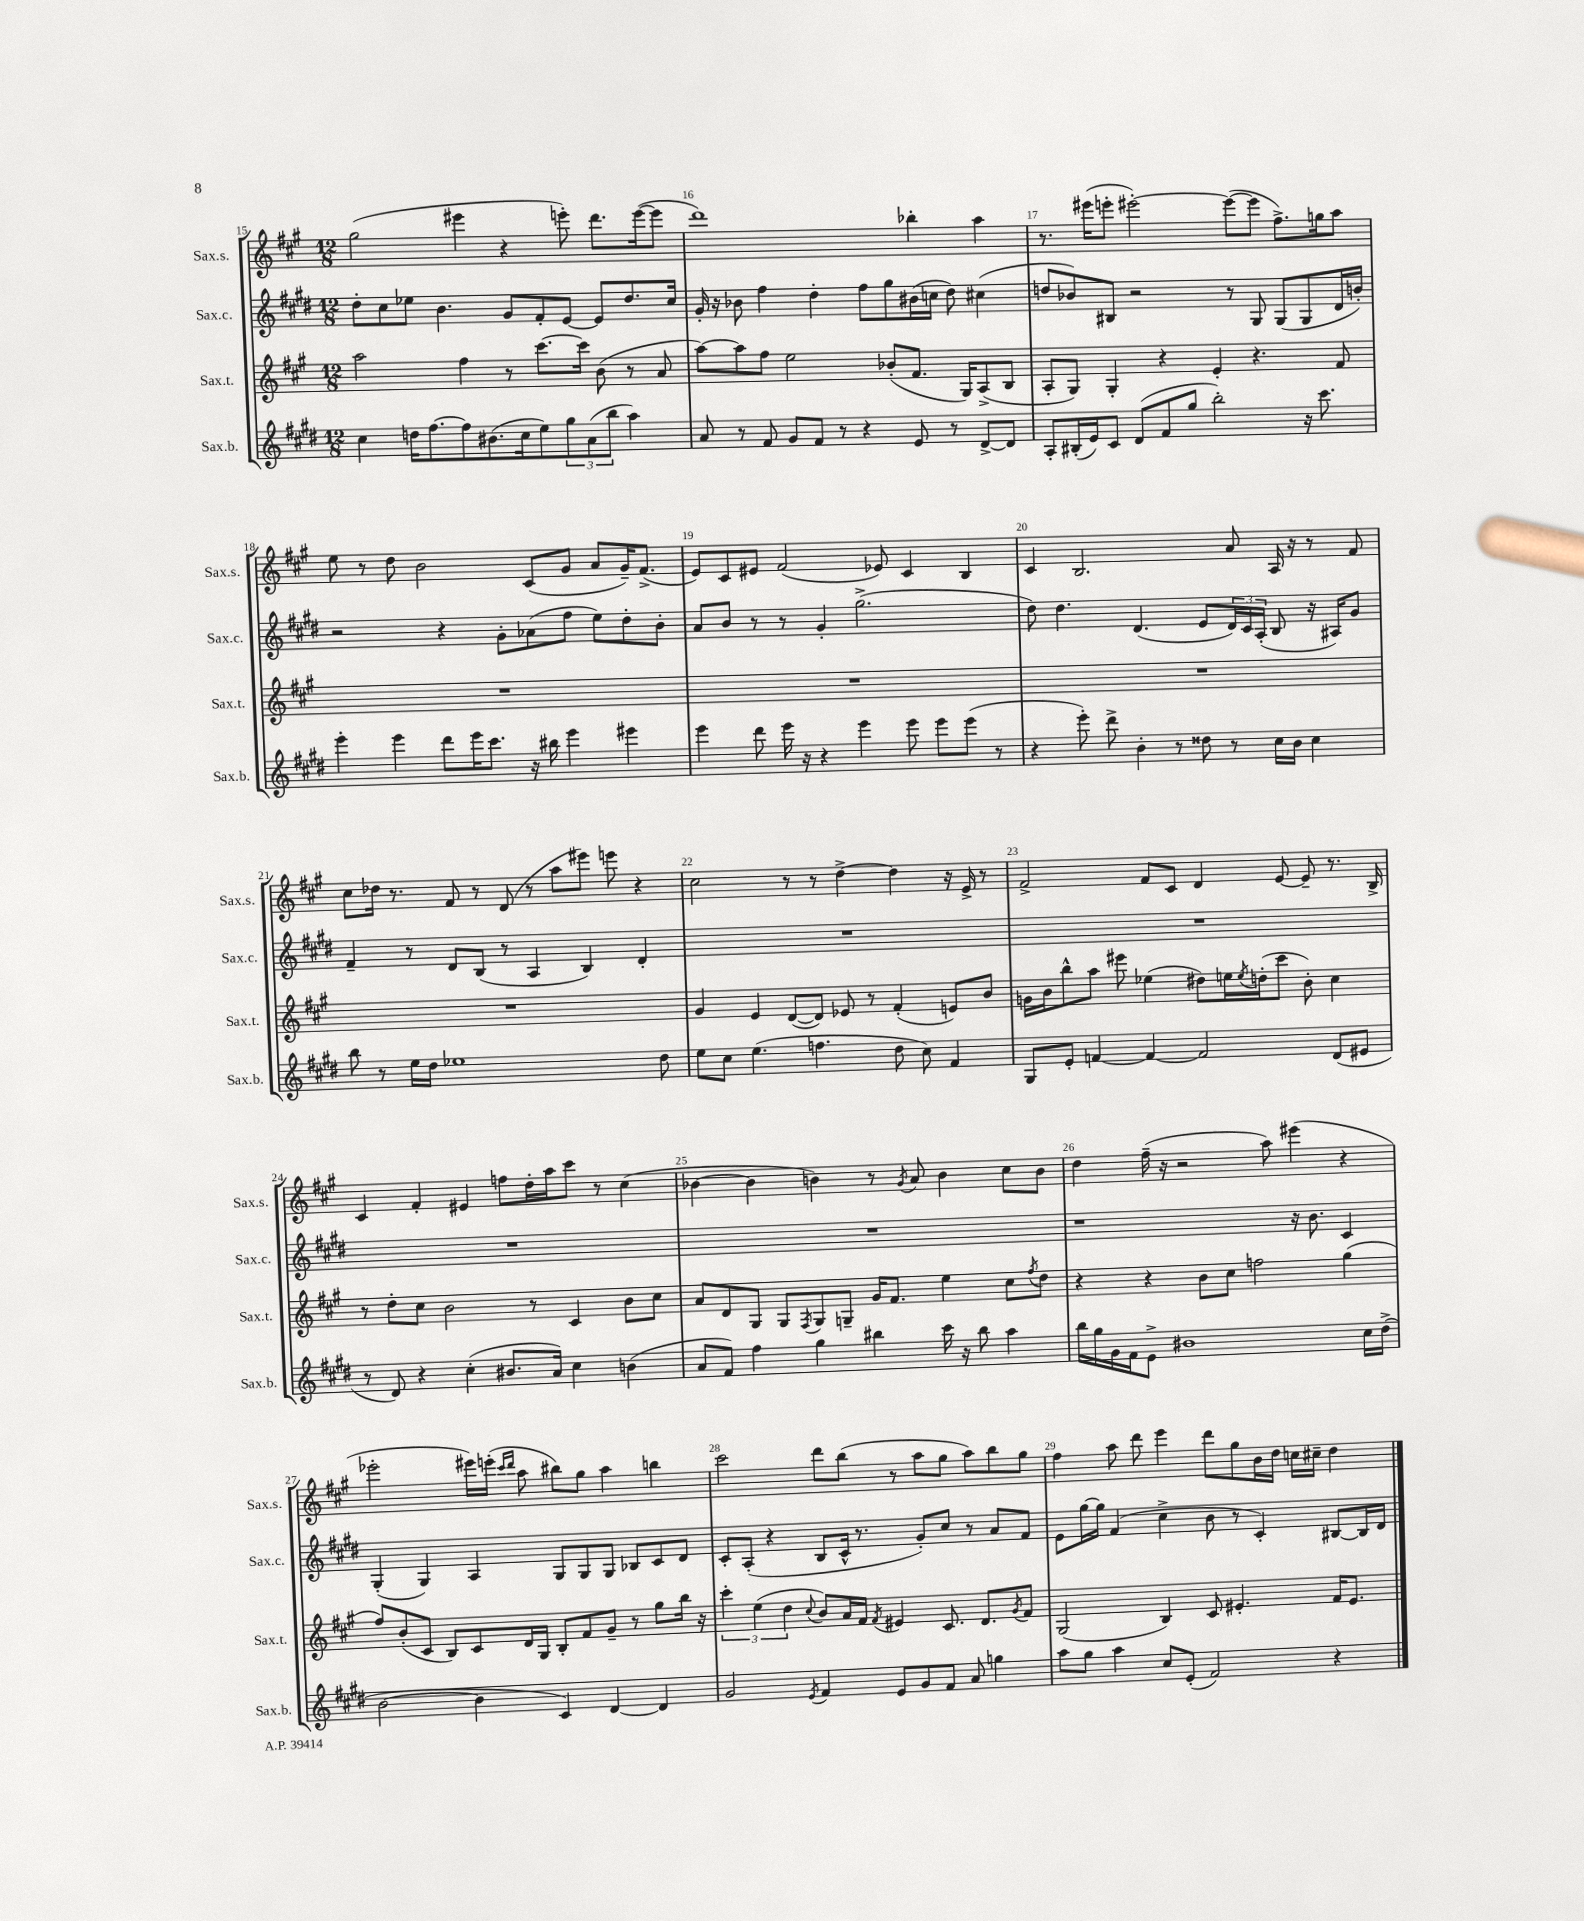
<<
\new StaffGroup <<
\new Staff = "s0" \with { instrumentName = "Sax.s." shortInstrumentName = "Sax.s." } {
    \clef treble \key a \major \numericTimeSignature \time 12/8
    gis''2( eis'''4 r4 e'''8-.) d'''8. e'''16~( e'''8 |
    d'''1) bes''4-. a''4 |
    r8. eis'''16( e'''8-. eis'''2~-.) eis'''8~( eis'''8 fis''8.->) g''16 a''8 |
    e''8 r8 d''8 b'2 cis'8( gis'8 a'8 gis'16--) fis'8.->( |
    e'8) cis'8 eis'8 fis'2( ees'8) cis'4 b4 |
    cis'4 b2. a'8 a16 r16 r8 fis'8 |
    cis''8 des''16 r8. fis'8 r8 d'8( r8 a''8 eis'''8) e'''8 r4 |
    cis''2 r8 r8 d''4~-> d''4 r16 e'16-> r8 |
    fis'2-> fis'8 cis'8 d'4 e'8~ e'8-- r8. b16-> |
    cis'4 fis'4-. eis'4 f''8 d''16-. a''16 cis'''8 r8 cis''4( |
    bes'4~ bes'4 b'4) r8 \acciaccatura { gis'8 } a'8 b'4 cis''8 b'8 |
    d''4 fis''16--( r16 r2 a''8) eis'''4( r4 |
    ees'''2-. eis'''16) e'''16-.( \grace { cis'''16 d'''16 } a''8 bis''8) gis''8 a''4 b''4 |
    cis'''2 d'''8 b''8( r8 a''8 gis''8 a''8) b''8 gis''8 |
    fis''4 a''8 d'''8 e'''4 d'''8 gis''8 b'16 d''16 c''16 cis''16-- d''4 \bar "|." |
}
\new Staff = "s1" \with { instrumentName = "Sax.c." shortInstrumentName = "Sax.c." } {
    \clef treble \key e \major \numericTimeSignature \time 12/8
    dis''8-. cis''8 ees''8 b'4. gis'8 fis'8-. e'8~ e'8 dis''8. cis''16 |
    gis'16-. r16 bes'8 fis''4 dis''4-. fis''8 gis''8 bis'16( c''16 dis''8) cis''4( |
    d''8 bes'8) bis8 r2 r8 gis8 gis8( gis8 dis'16 b'16-.) |
    r2 r4 gis'8-. aes'8( fis''8 e''8) dis''8-. b'8-. |
    a'8 b'8 r8 r8 gis'4-. gis''2.->( |
    dis''8) dis''4. dis'4.( e'8 \tuplet 3/2 { dis'16) cis'16 a16-.( } b8 r16 ais16) gis'8 |
    fis'4-- r8 dis'8 b8( r8 a4 b4) dis'4-. |
    R1. |
    R1. |
    R1. |
    R1. |
    r1 r16 b'8. cis'4 |
    gis4-.( gis4) a4 gis8 gis8 gis8 bes8 cis'8 dis'8 |
    cis'8-. a8-.( r4 b8 cis'16-^ r8. gis'8-.) cis''8 r8 a'8 fis'8 |
    e'8 gis''16~ gis''16 fis'4( cis''4-> b'8 r8 cis'4-.) bis8~ bis16 dis'16 \bar "|." |
}
\new Staff = "s2" \with { instrumentName = "Sax.t." shortInstrumentName = "Sax.t." } {
    \clef treble \key a \major \numericTimeSignature \time 12/8
    a''2 fis''4 r8 cis'''8.~ cis'''16 b'8( r8 a'8 |
    a''8~) a''8 fis''8 e''2 bes'8-.( fis'8. gis16) a8->( b8 |
    a8-. gis8) gis4-. r4 e'4-. r4. fis'8 |
    R1. |
    R1. |
    R1. |
    R1. |
    gis'4 e'4 d'8~( d'8) ees'8 r8 fis'4-.( e'8) b'8 |
    g'16 b'16 b''8-^ a''8 eis'''8 ees''4( dis''8) e''16 \acciaccatura { e''8 } d''16-.( cis'''8 b'8-.) cis''4 |
    r8 d''8-. cis''8 b'2 r8 cis'4 b'8 cis''8 |
    a'8 d'8 gis8 gis8 \acciaccatura { fis8 } gis8 g8-- gis'16 fis'8. e''4 cis''8 \acciaccatura { fis''8 } d''8 |
    r4 r4 b'8 cis''8 f''2 gis''4( |
    fis''8) b'8-.( cis'8 b8) cis'8 d'16 gis16 b8-. fis'8 gis'8-- r8 gis''8 b''16 r16 |
    \tuplet 3/2 { cis'''4-. e''4( d''4 } \appoggiatura { cis''8 } b'8) a'16 fis'16 \acciaccatura { fis'8 } eis'4 cis'8. d'8. \acciaccatura { gis'8 } fis'8 |
    gis2( b4) cis'8 eis'4.-. fis'16 eis'8. \bar "|." |
}
\new Staff = "s3" \with { instrumentName = "Sax.b." shortInstrumentName = "Sax.b." } {
    \clef treble \key e \major \numericTimeSignature \time 12/8
    cis''4 d''16 fis''8.~ fis''8 bis'8.( cis''16 e''8) \tuplet 3/2 { gis''8 a'8( b''8 } a''4) |
    a'8 r8 fis'8 gis'8 fis'8 r8 r4 e'8 r8 dis'8~-> dis'8 |
    a8-. bis16-.( e'16) cis'8 dis'8( fis'8 gis''8 b''2-.) r16 cis'''8. |
    e'''4-. e'''4 dis'''8 e'''16 cis'''8. r16 bis''16 e'''4 eis'''4 |
    e'''4 dis'''8 e'''16 r16 r4 e'''4 e'''8 e'''8 e'''8( r8 |
    r4 e'''8-.) dis'''8-> b'4-. r8 disis''8 r8 cis''16 b'16 cis''4 |
    b''8 r8 e''16 dis''16 ees''1 dis''8 |
    e''8 cis''8 e''4.( f''4. dis''8 cis''8) fis'4 |
    gis8 e'8-. f'4~ f'4~ f'2 dis'8( eis'8 |
    r8 dis'8) r4 cis''4-.( bis'8. a'16) cis''4 b'4( |
    a'8 fis'8) fis''4 gis''4 bis''4 cis'''16 r16 bis''8 a''4 |
    b''16 gis''16 gis'16 fis'16 e'8-> bis'1 cis''16 dis''16->( |
    b'2~ b'4 cis'4) dis'4~ dis'4 |
    gis'2 \acciaccatura { e'8 } fis'4 e'8 gis'8 fis'8 a'8 g''4 |
    a''8 gis''8 a''4 cis''8 e'8-.( fis'2) r4 \bar "|." |
}
>>
>>
\layout { \context { \Score currentBarNumber = #15 \override BarNumber.break-visibility = ##(#f #t #t) barNumberVisibility = #all-bar-numbers-visible } }
